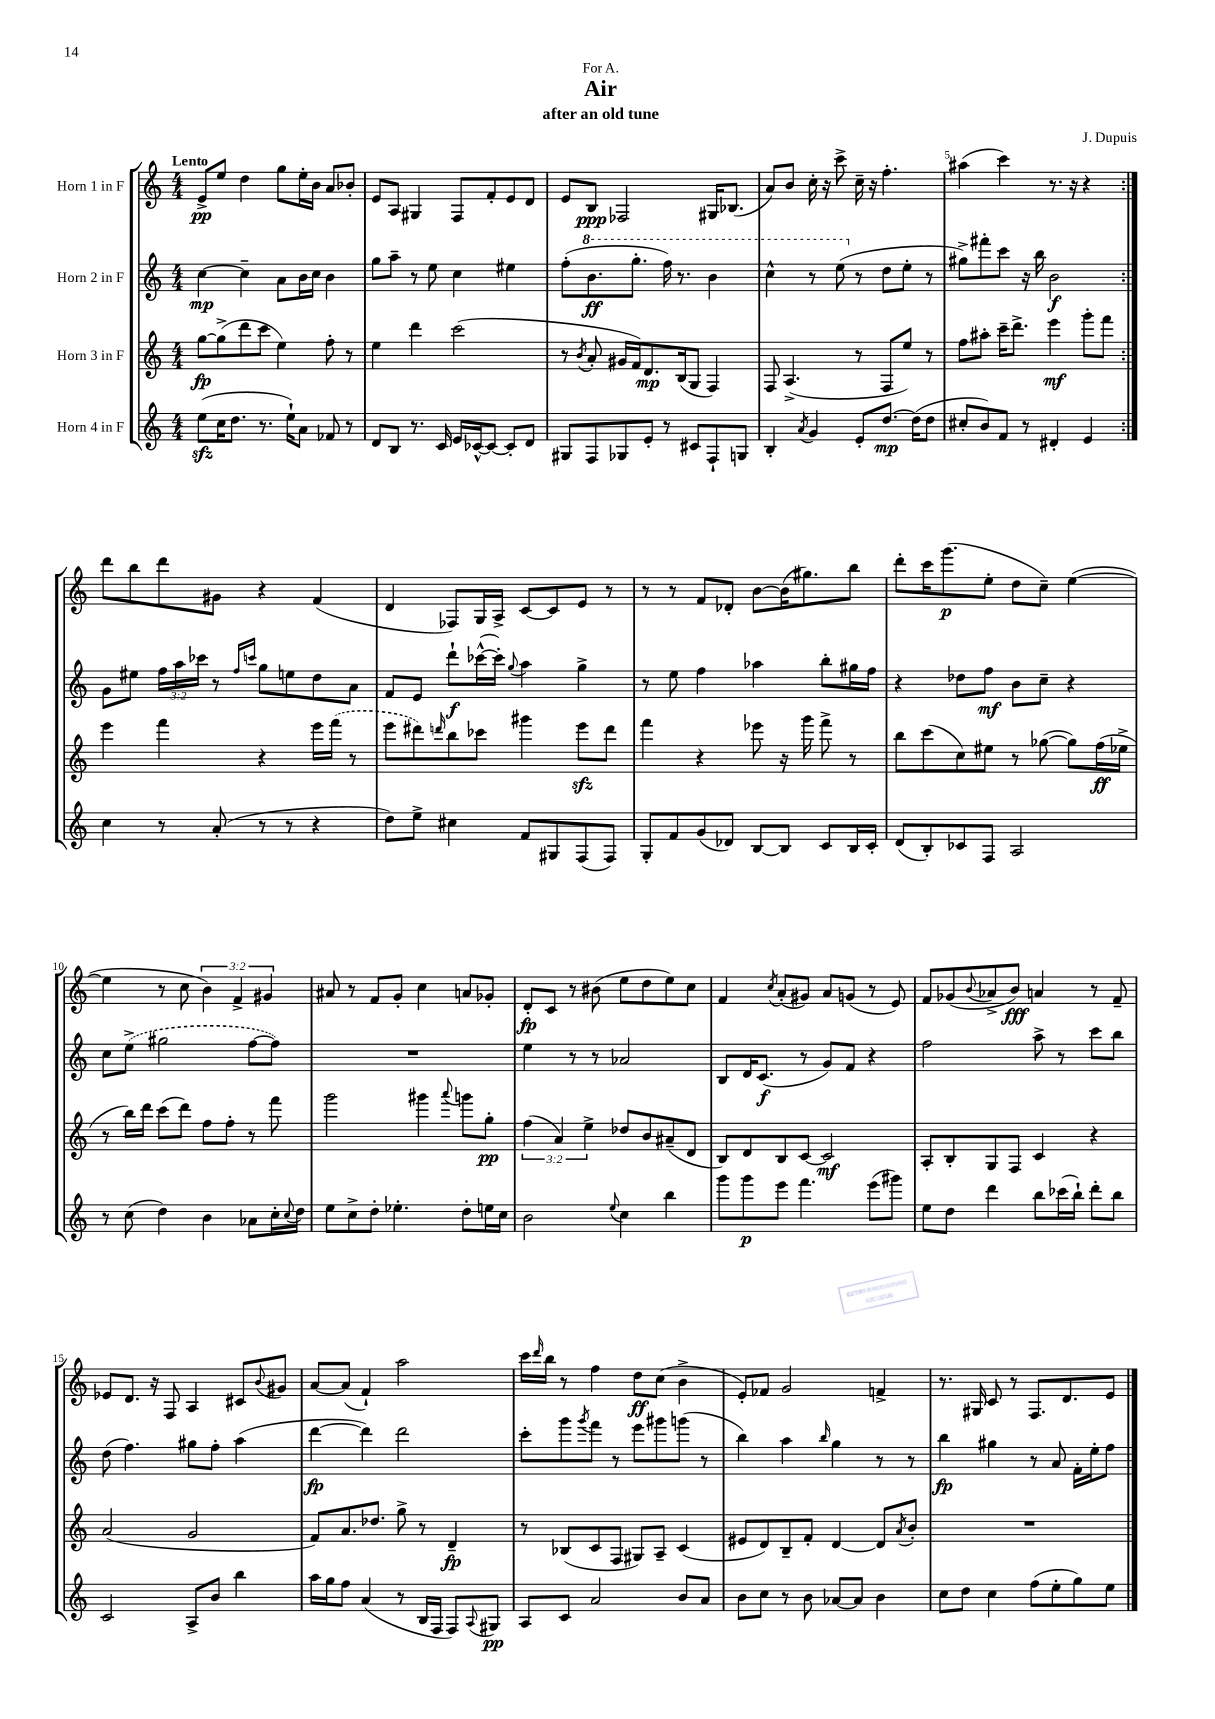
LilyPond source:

\header { title = "Air" composer = "J. Dupuis" subtitle = "after an old tune" dedication = "For A." }
<<
\new StaffGroup <<
\new Staff = "s0" \with { instrumentName = "Horn 1 in F" } {
    \clef treble \key c \major \numericTimeSignature \time 4/4 \override Staff.TupletNumber.text = #tuplet-number::calc-fraction-text \tempo "Lento"
    \repeat volta 2 { e'8->\pp e''8 d''4 g''8 e''16-. b'16 a'8 bes'8-. |
    e'8 a8 gis4 f8 f'8-. e'8 d'8 |
    e'8 b8\ppp fes2 gis16 bes8.( |
    a'8) b'8 c''16-. r16 c'''8-> c''16-- r16 f''4.-. |
    ais''4( c'''4) r8. r16 r4 | }
    d'''8 b''8 d'''8 gis'8 r4 f'4( |
    d'4 fes8) g16 a16-> c'8~ c'8 e'8 r8 |
    r8 r8 f'8 des'8-. b'8~ b'16( gis''8.) b''8 |
    d'''8-. c'''16 g'''8.\p( e''8-. d''8 c''8--) e''4~( |
    e''4 r8 c''8 \tuplet 3/2 { b'4) f'4-> gis'4 } |
    ais'8 r8 f'8 g'8-. c''4 a'8 ges'8-. |
    d'8-.\fp c'8 r8 bis'8( e''8 d''8 e''8) c''8 |
    f'4 \acciaccatura { c''8 } a'8-.( gis'8) a'8 g'8( r8 e'8) |
    f'8 ges'8( \appoggiatura { b'8 } aes'8-> b'8\fff) a'4 r8 f'8-- |
    ees'8 d'8. r16 f8 a4 cis'8 \appoggiatura { b'8 } gis'8 |
    a'8~ a'8( f'4-!) a''2 |
    c'''16 \grace { d'''16 } b''16 r8 f''4 d''8\ff c''8( b'4-> |
    e'8-.) fes'8 g'2 f'4-> |
    r8. gis16 c'8 r8 f8. d'8. e'8 \bar "|." |
}
\new Staff = "s1" \with { instrumentName = "Horn 2 in F" } {
    \clef treble \key c \major \numericTimeSignature \time 4/4 \override Staff.TupletNumber.text = #tuplet-number::calc-fraction-text
    \repeat volta 2 { c''4~\mp c''4-- a'8 b'16 c''16 b'4 |
    g''8 a''8-- r8 e''8 c''4 eis''4 |
    f''8-.( \ottava #1 b''8.\ff g'''8.-. f'''16) r8. b''4 |
    c'''4-^ r8 e'''8( \ottava #0 r8 d''8 e''8-. r8 |
    gis''8->) fis'''8-. c'''8 r16 b''16 b'2\f | }
    g'8 eis''8 \tuplet 3/2 { f''16 a''16 ces'''16 } r8 \grace { f''16 c'''16 } g''8 e''8 d''8 a'8 |
    f'8 e'8 d'''8-!\f ces'''16~-^( ces'''16-.) \appoggiatura { g''8 } a''4 g''4-> |
    r8 e''8 f''4 aes''4 b''8-. gis''16 f''16 |
    r4 des''8 f''8\mf b'8 c''8-- r4 |
    c''8 \once \slurDashed e''8->( gis''2 f''8~ f''8) |
    R1 |
    e''4 r8 r8 aes'2 |
    b8 d'16 c'8.\f( r8 g'8) f'8 r4 |
    f''2 a''8-> r8 c'''8 b''8 |
    d''8( f''4.) gis''8 f''8-. a''4( |
    d'''4~\fp d'''4) d'''2 |
    c'''8-. g'''8 \acciaccatura { g'''8 } f'''8 r8 e'''8 gis'''8 g'''8( r8 |
    b''4) a''4 \grace { b''16 } g''4 r8 r8 |
    b''4\fp gis''4 r8 a'8 f'16-. e''16-. f''8 \bar "|." |
}
\new Staff = "s2" \with { instrumentName = "Horn 3 in F" } {
    \clef treble \key c \major \numericTimeSignature \time 4/4 \override Staff.TupletNumber.text = #tuplet-number::calc-fraction-text
    \repeat volta 2 { g''8~\fp g''8->( d'''8 c'''8 e''4) f''8-. r8 |
    e''4 d'''4 c'''2( |
    r8 \acciaccatura { b'8 } a'8-. gis'16 f'16) d'8.\mp b16( g8 f4) |
    f8 a4.->( r8 f8 e''8) r8 |
    f''8 ais''8-. c'''16-- d'''8.-> e'''4\mf g'''8-. f'''8 | }
    e'''4 f'''4 r4 e'''16 \once \slurDashed f'''16( r8 |
    e'''8 dis'''8) \grace { d'''16 } b''8 ces'''8 gis'''4 e'''8\sfz d'''8 |
    f'''4 r4 ees'''8 r16 g'''16 f'''8-> r8 |
    b''8 c'''8( c''8) eis''8 r8 ges''8~( ges''8) f''16\ff( ees''16-> |
    r8 b''16) d'''16 c'''8( d'''8) f''8 f''8-. r8 f'''8 |
    g'''2 gis'''4 \appoggiatura { a'''8 } g'''8 g''8-.\pp |
    \tuplet 3/2 { f''4( a'4) e''4-> } des''8 b'8 ais'8--( d'8 |
    b8) d'8 b8 c'8~ c'2\mf |
    a8-. b8-. g8 f8 c'4 r4 |
    a'2( g'2 |
    f'8) a'8. des''8. g''8-> r8 d'4--\fp |
    r8 bes8( c'8 f8 gis8) a8-- c'4( |
    eis'8 d'8) b8-- f'8-. d'4~ d'8 \acciaccatura { a'8 } b'8-. |
    R1 \bar "|." |
}
\new Staff = "s3" \with { instrumentName = "Horn 4 in F" } {
    \clef treble \key c \major \numericTimeSignature \time 4/4
    \repeat volta 2 { e''8\sfz( c''16 d''8. r8. e''16-!) a'8 fes'8 r8 |
    d'8 b8 r8. c'16 e'16 ces'16~-^ ces'8~ ces'8-. d'8 |
    gis8 f8 ges8 e'8-. r8 cis'8 f8-! g8 |
    b4-. \acciaccatura { a'8 } g'4 e'8-. d''8.~\mp d''16( d''8 |
    cis''8-. b'8) f'8 r8 dis'4-. e'4 | }
    c''4 r8 a'8-.( r8 r8 r4 |
    d''8) e''8-> cis''4 f'8 gis8 f8( f8) |
    g8-. f'8 g'8( des'8) b8~ b8 c'8 b16 c'16-. |
    d'8( b8-.) ces'8 f8 a2 |
    r8 c''8( d''4) b'4 aes'8 c''16-. \appoggiatura { c''8 } d''16 |
    e''8 c''8-> d''8-. ees''4.-. d''8-. e''16 c''16 |
    b'2 \appoggiatura { e''8 } c''4 b''4 |
    g'''8 g'''8\p e'''8 f'''4. e'''8( gis'''8) |
    e''8 d''8 d'''4 b''8 ces'''16( b''16-!) d'''8-. b''8 |
    c'2 a8-> b'8 b''4 |
    a''16 g''16 f''8 a'4( r8 b16 f16 f8) \appoggiatura { a8 } gis8\pp |
    a8 c'8 a'2 b'8 a'8 |
    b'8 c''8 r8 b'8 aes'8~ aes'8 b'4 |
    c''8 d''8 c''4 f''8( e''8-. g''8) e''8 \bar "|." |
}
>>
>>
\layout { \context { \Score \override BarNumber.break-visibility = ##(#f #t #t) barNumberVisibility = #(every-nth-bar-number-visible 5) } }
